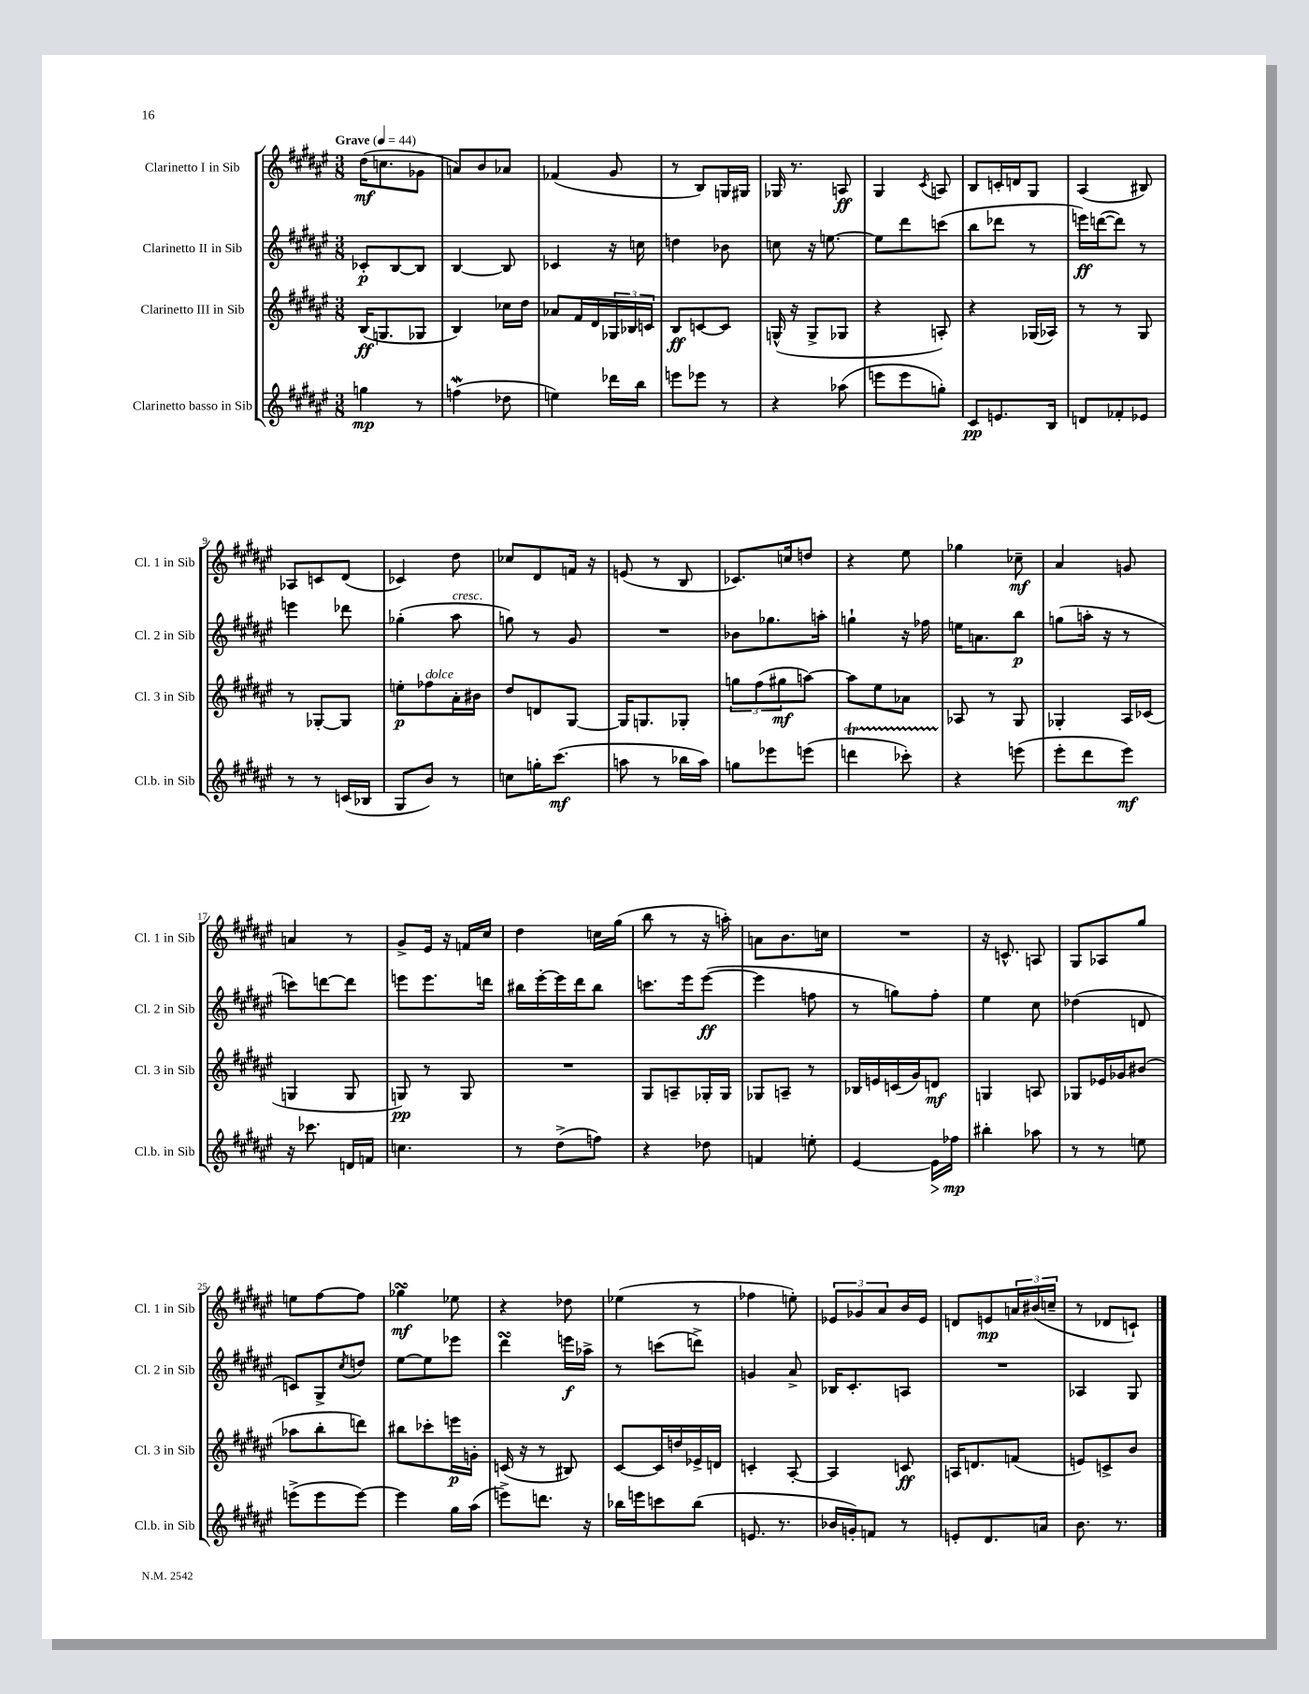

**kern	**kern	**kern	**kern
*staff4	*staff3	*staff2	*staff1
*clefG2	*clefG2	*clefG2	*clefG2
*k[f#c#g#d#a#e#]	*k[f#c#g#d#a#e#]	*k[f#c#g#d#a#e#]	*k[f#c#g#d#a#e#]
*M3/8	*M3/8	*M3/8	*M3/8
*MM44	*MM44	*MM44	*MM44
4gg	(16B	8c-'	(16dd#
.	8.G	.	8.cc
.	.	[8B	.
8r	8G-	8B]	8g-
=	=	=	=
(4ff	4B)	[4B	8a)
.	.	.	8b
8dd-	16cc-	8B]	8a-
.	16dd#	.	.
=	=	=	=
4ee)	8a-	4c-	(4f-
.	16f#	.	.
.	16d#	.	.
16ddd-	24G-	16r	8g#
.	24B-	.	.
16bb	.	16cc	.
.	24c	.	.
=	=	=	=
8eee	8B	4dd	8r
8eee-	[8c	.	8B)
8r	8c]	8b-	16G
.	.	.	16G#
=	=	=	=
4r	(16G^^	8cc	16G-
.	16r	.	8.r
.	8G^	16r	.
.	.	[8.ee	.
(8aa-	8G-	.	8A
=	=	=	=
8eee	4r	8ee]	4G#
8eee	.	8ddd#	.
.	.	.	8qc#
8gg')	8A')	(8ccc	8A
=	=	=	=
8c#	4r	8bb	8B
8.e	.	8ddd-	16c'
.	.	.	16d
.	(16G-	8r	8G#
16B	16A-)	.	.
=	=	=	=
8d	8r	16eee)	(4A#
.	.	([16ddd	.
8f-'	8r	8ddd])	.
8e-	8G#	8r	8B#)
=	=	=	=
8r	8r	4eee	8A-
8r	[8G-'	.	8c
(16c	8G-]	8ddd-	(8d#
16B-	.	.	.
=	=	=	=
8G#	8ee'	(4gg-'	4c-)
8b)	8ff-	.	.
8r	16a#'	8aa#	8dd#
.	16b#	.	.
=	=	=	=
8cc	8dd#	8gg)	8cc-
16gg'	8d	8r	8d#
(8.ccc#	.	.	.
.	[8G#	8g#	16f
.	.	.	16r
=	=	=	=
8aa	16G#]	4.r	(8e
.	8.G	.	.
8r	.	.	8r
16bb-	8G-'	.	8B
16aa)	.	.	.
=	=	=	=
8gg	12gg	8b-	8.c-)
.	(12ff#	.	.
8eee-	.	8.gg-	.
.	12gg#	.	.
.	.	.	16cc
(8eee	[8aa)	.	8dd
.	.	16aa'	.
=	=	=	=
4ddd	8aa]	4gg`	4r
.	8ee#	.	.
8ccc-')	8a-	16r	8ee#
.	.	16ff-	.
=	=	=	=
4r	8A-	16ee	4gg-
.	.	8.a	.
.	8r	.	.
(8eee	8G#	8bb	8cc-~
=	=	=	=
8eee#'	4G-'	(8gg	4a#
8ddd#	.	16aa'	.
.	.	16r	.
8eee#)	16A#	8r	8g
.	(16c-	.	.
=	=	=	=
16r	4G	8ccc)	4a
8.ccc-	.	.	.
.	.	[8ddd	.
16d	8G	8ddd]	8r
16f	.	.	.
=	=	=	=
4.cc	8G)	8eee	8g#^
.	8r	8.eee	16e#
.	.	.	16r
.	8G	.	16f
.	.	16ddd	16cc#
=	=	=	=
8r	4.r	16bb#	4dd#
.	.	[16eee#'	.
(8dd#^	.	16eee#]	.
.	.	16ddd#	.
8ff)	.	8bb#	16cc
.	.	.	(16gg#
=	=	=	=
4r	8G#	8.ccc	8bb
.	8A~	.	8r
.	.	16eee#	.
8dd-	16G-'	([8eee#	16r
.	16G-	.	16aa')
=	=	=	=
4f	8G-	4eee#]	8a
.	8A~	.	8.b
8ee'	8r	8ff	.
.	.	.	16cc
=	=	=	=
[4e#	16B-	8r	4.r
.	16e	.	.
.	(16c	8gg)	.
.	16g#)	.	.
16e#]	8d	8ff#'	.
16ff-	.	.	.
=	=	=	=
4bb#'	4G	4ee#	16r
.	.	.	8.c^^
8aa-	8A	8cc#	8A
=	=	=	=
8r	8G-	(4dd-	8G#
8r	16e-	.	8A-
.	16g-	.	.
8ee	(8b#	8d	8gg#
=	=	=	=
(8eee^	8aa-	8c)	8ee
8eee	8bb'	8G#^	[8ff#
.	.	8qcc#	.
[8eee)	8ddd)	8dd	8ff#]
=	=	=	=
4eee]	8bb#	[8ee#	4gg-
.	8ccc-'	8ee#]	.
16gg#	16eee	8eee-	8ee-
(16aa#	16g'	.	.
=	=	=	=
8eee^)	(16c	4ddd#	4r
.	16r	.	.
8.ddd	8r	.	.
.	8B#)	16eee	8dd-
16r	.	16aa-^	.
=	=	=	=
16bb-	[8c#	8r	(4ee-
16eee	.	.	.
8ccc	16c#]	(8ccc	.
.	16dd	.	.
(8bb-	16e-^	8ddd^)	8r
.	16d	.	.
=	=	=	=
8.e	4c'	4g	4ff-
8.r	.	.	.
.	[8A#'	8a#^	8ee')
=	=	=	=
16b-	4A#]	16B-	12e-
16g')	.	8.c#'	.
.	.	.	12g-
8f	.	.	.
.	.	.	12a#
8r	8c	8A	16b
.	.	.	16e-
=	=	=	=
8e'	16A	4.r	8d
.	8.d	.	.
8.d#	.	.	8e
.	(8f	.	24a
.	.	.	(24b#
16a	.	.	.
.	.	.	24cc~
=	=	=	=
8.b	8e)	4A-	8r
.	8c^	.	8d-
8.r	.	.	.
.	8b	8G#	8c`)
==	==	==	==
*-	*-	*-	*-
